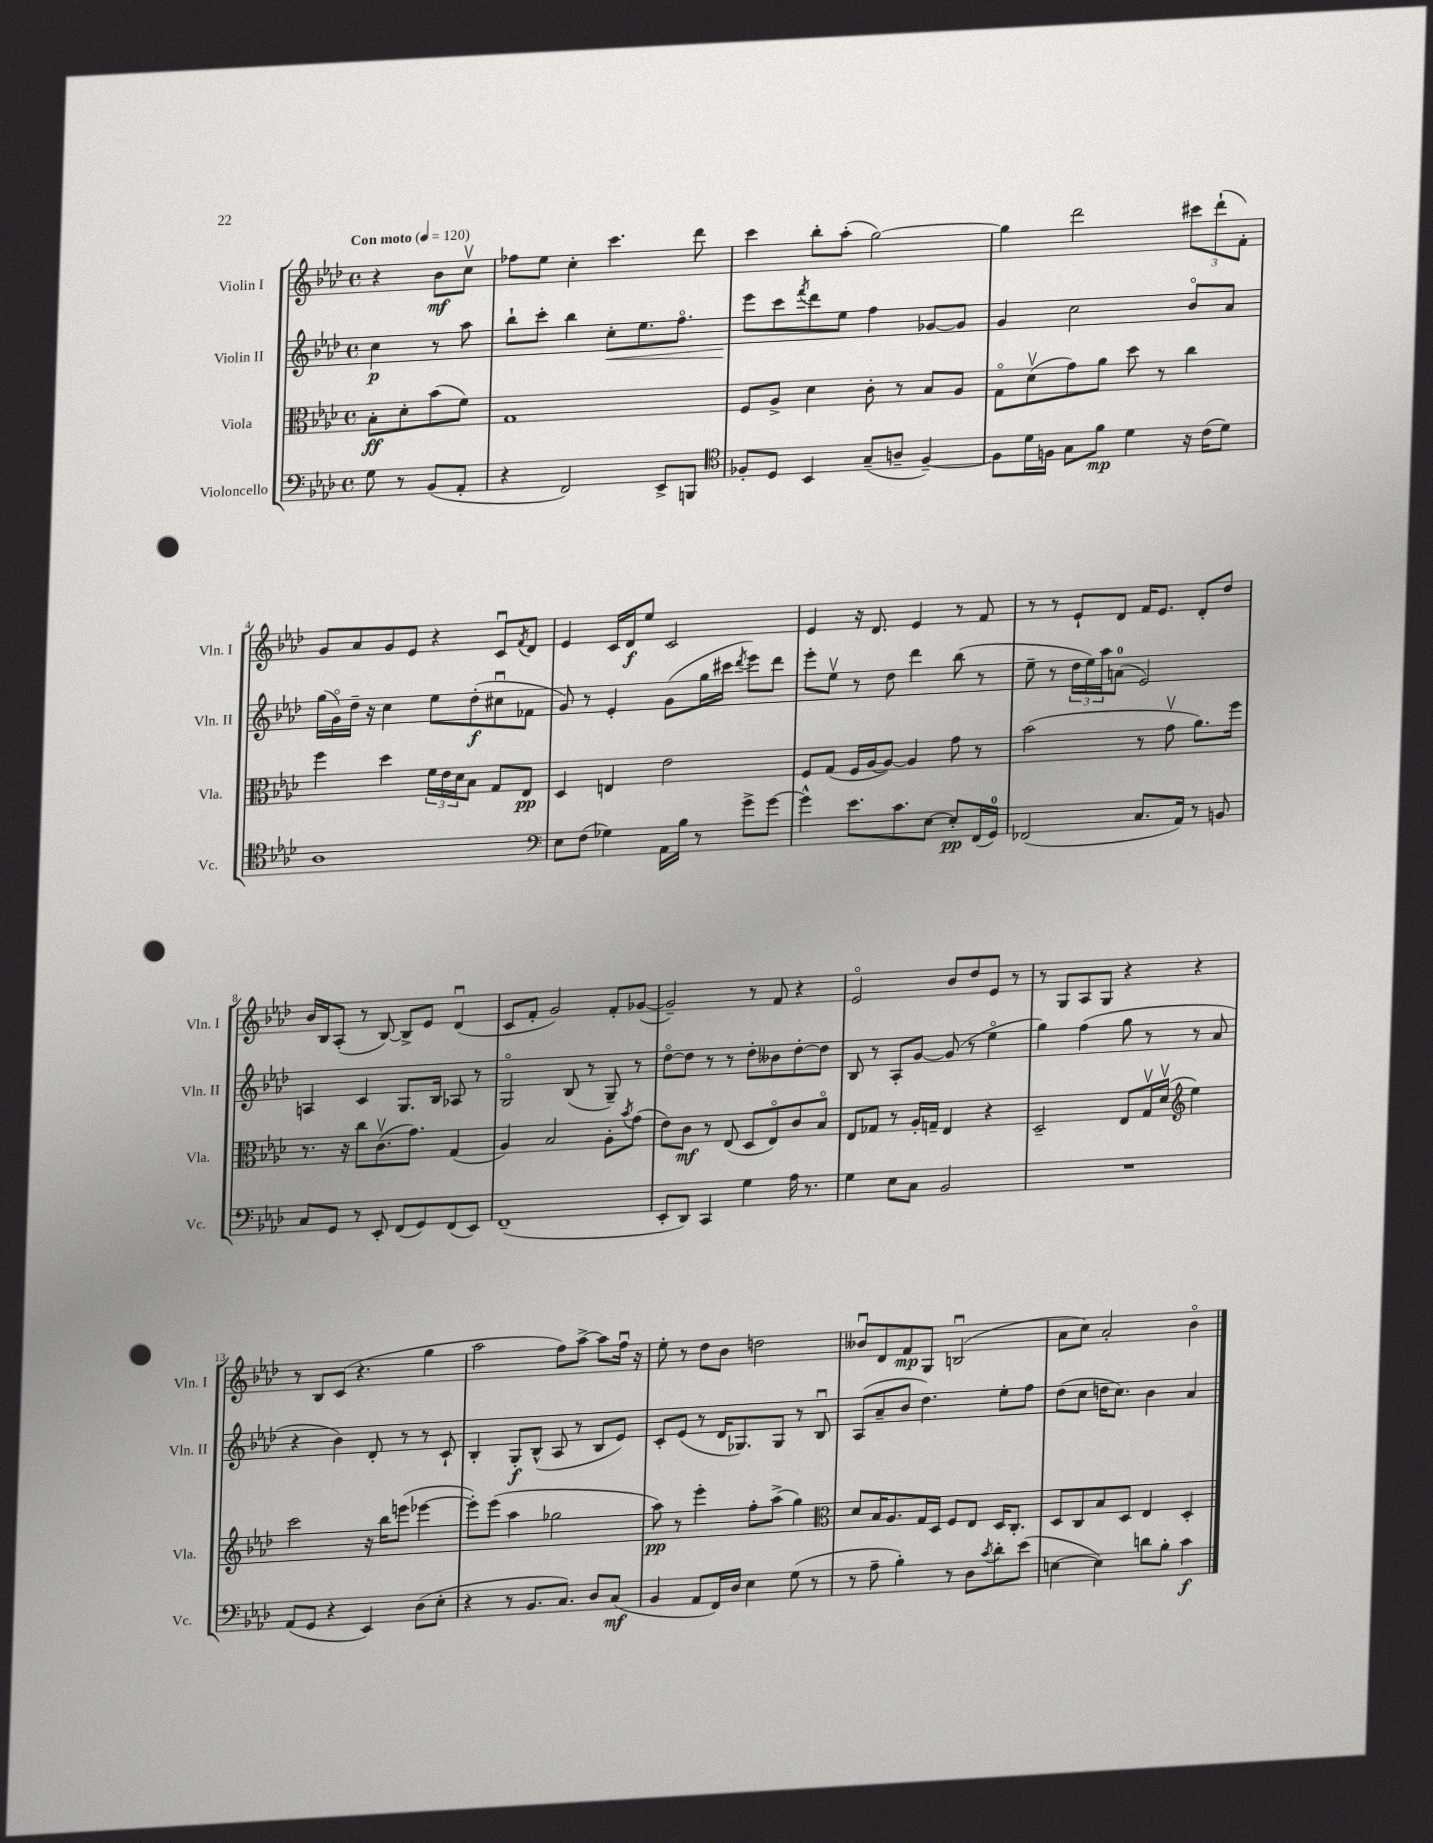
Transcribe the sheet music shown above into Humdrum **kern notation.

**kern	**dynam	**kern	**dynam	**kern	**dynam	**kern	**dynam
*part4	*part4	*part3	*part3	*part2	*part2	*part1	*part1
*staff4	*staff4	*staff3	*staff3	*staff2	*staff2	*staff1	*staff1
*I"Violoncello	*	*I"Viola	*	*I"Violin II	*	*I"Violin I	*
*I'Vc.	*	*I'Vla.	*	*I'Vln. II	*	*I'Vln. I	*
*clefF4	*	*clefC3	*	*clefG2	*	*clefG2	*
*k[b-e-a-d-]	*	*k[b-e-a-d-]	*	*k[b-e-a-d-]	*	*k[b-e-a-d-]	*
*M4/4	*	*M4/4	*	*M4/4	*	*M4/4	*
*met(c)	*	*met(c)	*	*met(c)	*	*met(c)	*
*MM120	*	*MM120	*	*MM120	*	*MM120	*
=	=	=	=	=	=	=	=
!	!	!	!	!	!	!LO:TX:a:B:t=Con moto	!
8G\	.	8B-'\L	ff	4cc\	p	4r	.
8r	.	8d-'\	.	.	.	.	.
(8BB-/L	.	(8b-\	.	8r	.	8b-\L	mf
8AA-'/J	.	8f\J)	.	8aa-\	.	8ccv\J	.
=1	=1	=1	=1	=1	=1	=1	=1
4r	.	1G	.	8bb-`\L	.	8ff-X\L	.
.	.	.	.	8ccc'\J	.	8ee-\J	.
2FF/)	.	.	.	4bb-\	.	4cc'\	.
!	!	!	!	!	!LO:HP:b	!	!
.	.	.	.	8cc'\L	<	4.ccc\	.
.	.	.	.	8.ee-\	.	.	.
8EE-^/L	.	.	.	.	.	.	.
.	.	.	.	8.ff\J	.	.	.
8BBBn/J	.	.	.	.	.	8ddd-\	.
=2	=2	=2	=2	=2	=2	=2	=2
*clefC4	*	*	*	*	*	*	*
8F-X'/L	.	8F/L	.	8eee-\L	.	4ccc\	.
8D-/J	.	8A-^/J	.	8ccc\	[	.	.
.	.	.	.	8qfff/	.	.	.
4BB-/	.	4d-\	.	8ddd-\	.	8bb-'\L	.
.	.	.	.	8ee-\J	.	(8aa-'\J	.
(8G~/L	.	8c'\	.	4ff\	.	[2gg\)	.
8An~/J	.	8r	.	.	.	.	.
[4F-~/)	.	8B-/L	.	[8g-X/L	.	.	.
.	.	8A-/J	.	8g-/J]	.	.	.
=3	=3	=3	=3	=3	=3	=3	=3
8F-\L]	.	8G\L	.	4g/	.	4gg\]	.
16d-\L	.	(8d-v\	.	.	.	.	.
16Fn\JJ	.	.	.	.	.	.	.
8G\L	.	8g\)	.	2cc\	.	2ddd-\	.
8f\J	mp	8a-\J	.	.	.	.	.
4d-\	.	8dd-\	.	.	.	.	.
.	.	8r	.	.	.	.	.
16r	.	4cc\	.	8b-/L	.	12ccc#X\L	.
(16c\KL	.	.	.	.	.	.	.
.	.	.	.	.	.	(12ddd-`\	.
8d-\J)	.	.	.	8a-/J	.	.	.
.	.	.	.	.	.	12f'\J)	.
!!LO:LB:g=z
=4	=4	=4	=4	=4	=4	=4	=4
1A-	.	4ff\	.	(16gg\LL	.	8g/L	.
.	.	.	.	16g\)	.	.	.
.	.	.	.	16dd-~\JJ	.	8a-/	.
.	.	.	.	16r	.	.	.
.	.	4dd-\	.	4cc\	.	8g/	.
.	.	.	.	.	.	8e-/J	.
.	.	24f\LL	.	8ee-\L	.	4r	.
.	.	24e-\	.	.	.	.	.
.	.	24d-\J	.	.	.	.	.
.	.	8B-\J	.	(8dd-'\	f	.	.
.	.	8G/L	.	8cc#Xu\	.	8cu/L	.
.	.	.	.	.	.	8qf/	.
.	.	8E-/J	pp	8f-X\J	.	8d-/J	.
=5	=5	=5	=5	=5	=5	=5	=5
*clefF4	*	*	*	*	*	*	*
8E-\L	.	4D-/	.	8g/)	.	4e-/	.
(8F\J	.	.	.	8r	.	.	.
4G-X\)	.	4En/	.	4e-'/	.	16c/LL	.
.	.	.	.	.	.	16d-/J	f
.	.	.	.	.	.	8ee-/J	.
16AA-\LL	.	2e-\	.	(8g\L	.	2c/	.
16B-\JJ	.	.	.	.	.	.	.
8r	.	.	.	16gg\L	.	.	.
.	.	.	.	16ccc#X\JJ	.	.	.
.	.	.	.	8qddd-/	.	.	.
8g^\L	.	.	.	8eee-\L)	.	.	.
[8g\J	.	.	.	8ddd-\J	.	.	.
=6	=6	=6	=6	=6	=6	=6	=6
4g^^\]	.	8F/L	.	8eee-'\L	.	4e-/	.
.	.	(8G/J	.	8ee-v\J	.	.	.
8.e-\L	.	16F/LL	.	8r	.	16r	.
.	.	[16A-/J	.	.	.	8.d-/	.
.	.	8A-/J_)	.	8dd-\	.	.	.
8.c\	.	.	.	.	.	.	.
.	.	4A-/]	.	4ddd-\	.	4e-/	.
[8E-\J	.	.	.	.	.	.	.
8E-'/L]	pp	8g\	.	(8bb-\	.	8r	.
(16FF/L	.	8r	.	8r	.	8f/	.
16GG/JJ)	.	.	.	.	.	.	.
=7	=7	=7	=7	=7	=7	=7	=7
(2FF-X/	.	(2b-\	.	8ee-~\	.	8r	.
.	.	.	.	8r	.	8r	.
.	.	.	.	24dd-\LL	.	8e-`/L	.
.	.	.	.	24ee-\)	.	.	.
.	.	.	.	24aa-\J	.	.	.
.	.	.	.	(8an\J	.	8d-/J	.
8.C/L	.	8r	.	2e-/)	.	16f/KL	.
.	.	.	.	.	.	8.e-/J	.
.	.	8gv\	.	.	.	.	.
16AA-/Jk)	.	.	.	.	.	.	.
8r	.	8.a-\L)	.	.	.	8d-'/L	.
8BBn/	.	.	.	.	.	8dd-/J	.
.	.	16ff\Jk	.	.	.	.	.
!!LO:LB:g=z
=8	=8	=8	=8	=8	=8	=8	=8
8C/L	.	8.r	.	4An/	.	16b-/LL	.
.	.	.	.	.	.	16B-/J	.
8GG/J	.	.	.	.	.	(8A-'/J	.
.	.	16r	.	.	.	.	.
8r	.	8cc\L	.	4c/	.	8r	.
8EE-'/	.	(8.cv\	.	.	.	[8B-/)	.
(8FF/L	.	.	.	8.G/L	.	8B-^/L]	.
.	.	8.g\J)	.	.	.	.	.
8GG/)	.	.	.	.	.	8e-/J	.
.	.	.	.	16B-/Jk	.	.	.
(8FF/	.	(4G/	.	8A-X/	.	(4d-u/	.
8EE-/J)	.	.	.	8r	.	.	.
=9	=9	=9	=9	=9	=9	=9	=9
(1FF~	.	4A-/)	.	2G/	.	8c/L	.
.	.	.	.	.	.	8f'/J	.
.	.	2B-/	.	.	.	2g/)	.
.	.	.	.	(8B-/	.	.	.
.	.	.	.	8r	.	.	.
.	.	8A-'\L	.	8G~/)	.	8f'/L	.
.	.	8qb-/	.	.	.	.	.
.	.	(8g\J	.	8r	.	([8g-X/J	.
=10	=10	=10	=10	=10	=10	=10	=10
8EE-'/L	.	8e-\L)	.	[8dd-\L	.	2g-~/])	.
8DD-/J)	.	8c\J	mf	8dd-\J]	.	.	.
4CC/	.	8r	.	8r	.	.	.
.	.	(8E-/	.	8r	.	.	.
4G\	.	8D-/L	.	8dd-'\L	.	8r	.
.	.	8E-/)	.	8b--X\	.	8f/	.
16A-\	.	8c/	.	[8dd-'\	.	4r	.
8.r	.	.	.	.	.	.	.
.	.	8B-/J	.	8dd-\J]	.	.	.
=11	=11	=11	=11	=11	=11	=11	=11
4G\	.	8E-/L	.	8B-/	.	2e-/	.
.	.	8G-X/J	.	8r	.	.	.
8E-\L	.	8r	.	8A-'/L	.	.	.
8C\J	.	16A-'/LL	.	[8g/J	.	.	.
.	.	16Gn~/JJ	.	.	.	.	.
2BB-/	.	4E-/	.	(8g/]	.	8b-/L	.
.	.	.	.	8r	.	8dd-/	.
.	.	4r	.	4ee-\	.	8e-/J	.
.	.	.	.	.	.	8r	.
=12	=12	=12	=12	=12	=12	=12	=12
1r	.	2D-~/	.	4gg\)	.	8r	.
.	.	.	.	.	.	8G/L	.
.	.	.	.	(4ff\	.	8A-/	.
.	.	.	.	.	.	8G/J	.
.	.	8E-/L	.	8gg\	.	4r	.
.	.	16Gv/L	.	8r	.	.	.
.	.	(16d-v/JJ	.	.	.	.	.
*	*	*clefG2	*	*	*	*	*
.	.	4ee-\)	.	8r	.	4r	.
.	.	.	.	8a-/	.	.	.
!!LO:LB:g=z
=13	=13	=13	=13	=13	=13	=13	=13
(8AA-/L	.	2ccc\	.	4r	.	8r	.
8GG/J	.	.	.	.	.	8B-/L	.
4r	.	.	.	4b-\)	.	(8c/J	.
.	.	.	.	.	.	4.r	.
4EE-/)	.	16r	.	8d-'/	.	.	.
.	.	16bb-\KL	.	.	.	.	.
.	.	(8eeen\J	.	8r	.	.	.
(8D-\L	.	[4eee-X\	.	8r	.	4gg\	.
8E-'\J	.	.	.	8c`/	.	.	.
=14	=14	=14	=14	=14	=14	=14	=14
4r	.	8eee-'\L])	.	4B-'/	.	2aa-\	.
.	.	(8eee-\J	.	.	.	.	.
8r	.	4aa-\	.	8G'/L	f	.	.
8.BB-/L	.	.	.	(8B-^^/J	.	.	.
.	.	2gg-X\	.	8A-/	.	8ff\L)	.
8.C/J)	.	.	.	.	.	.	.
.	.	.	.	8r	.	[8aa-^\J	.
8D-/L	.	.	.	8B-/L	.	8aa-\L]	.
(8C/J	mf	.	.	8e-/J)	.	16ffu\Jk	.
.	.	.	.	.	.	16r	.
=15	=15	=15	=15	=15	=15	=15	=15
4BB-/	.	8aa-\)	pp	8c'/L	.	8ee-'\	.
.	.	8r	.	(8e-/J	.	8r	.
8AA-/L	.	4eee-'\	.	8r	.	8dd-\L	.
16FF/L)	.	.	.	16d-/KL	.	8b-\J	.
16D-/JJ	.	.	.	8.G-X/)	.	.	.
4E-\	.	8ff'\L	.	.	.	2ddn\	.
.	.	(8aa-^\J	.	8G-/J	.	.	.
(8G\	.	4gg\)	.	8r	.	.	.
8r	.	.	.	8B-u/	.	.	.
=16	=16	=16	=16	=16	=16	=16	=16
*	*	*clefC3	*	*	*	*	*
8r	.	8d-/L	.	(8A-/L	.	8b--Xu/L	.
8A-~\	.	16B-/K	.	8a-~/	.	8d-/	.
.	.	8.A-/	.	.	.	.	.
4B-'\)	.	.	.	8b-/J	.	8f/	mp
.	.	16G/L	.	4.dd-\)	.	8G/J	.
.	.	16D-/JJ	.	.	.	.	.
8r	.	8F/L	.	.	.	(2Bnu/	.
8D-\L	.	8E-/J	.	.	.	.	.
8qc/	.	.	.	.	.	.	.
8d-'\	.	16D-/KL	.	8ee-'\L	.	.	.
.	.	8.C'/J	.	.	.	.	.
(8e-\J	.	.	.	8ff\J	.	.	.
=17	=17	=17	=17	=17	=17	=17	=17
[4En\	.	8D-/L	.	(8dd-\L	.	8a-\L	.
.	.	8C/	.	8cc\J	.	8cc\J)	.
4E\])	.	8B-/	.	16ddn\KL	.	2a-'/	.
.	.	.	.	8.cc\J)	.	.	.
.	.	8D-/J	.	.	.	.	.
8dn\L	.	4E-/	.	4b-\	.	.	.
8B-'\J	.	.	.	.	.	.	.
4c\	f	4D-'/	.	4a-/	.	4b-\	.
==	==	==	==	==	==	==	==
*-	*-	*-	*-	*-	*-	*-	*-
